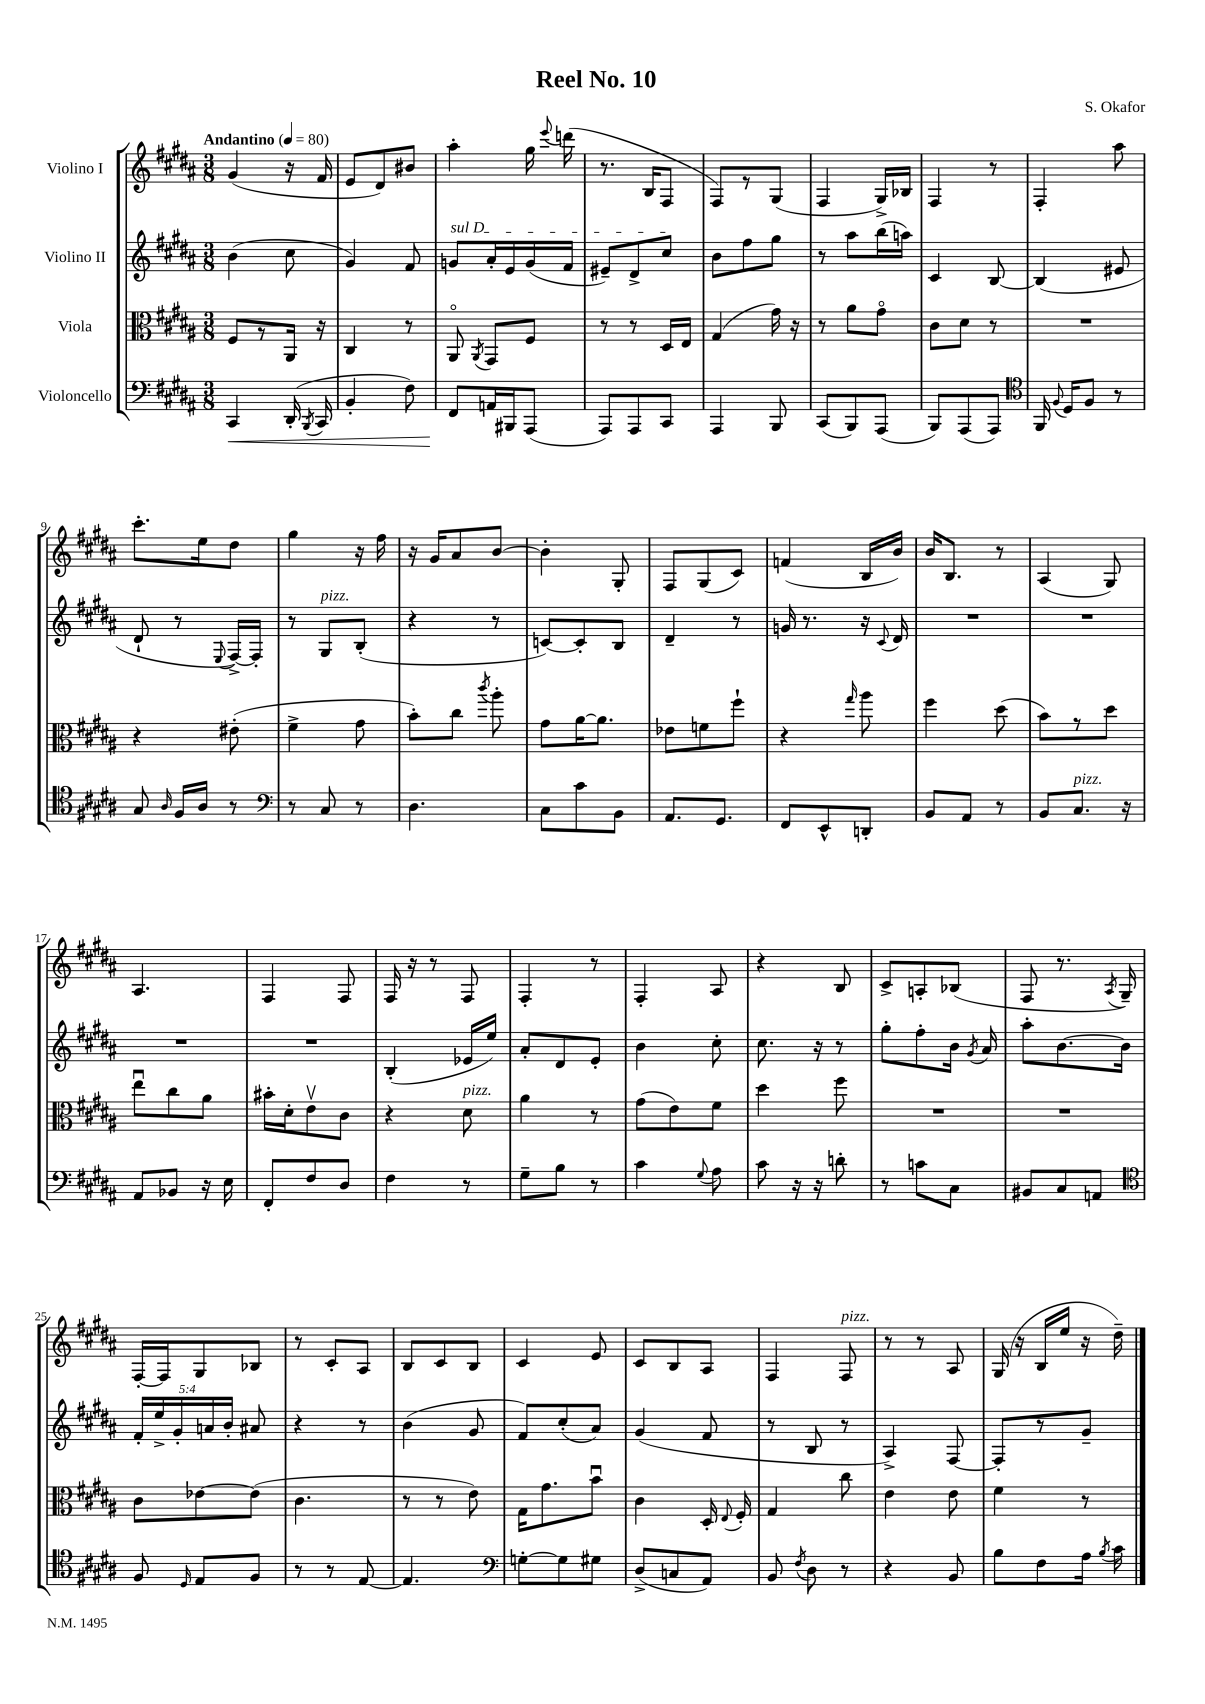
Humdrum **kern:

**kern	**kern	**kern	**kern
*staff4	*staff3	*staff2	*staff1
*clefF4	*clefC3	*clefG2	*clefG2
*k[f#c#g#d#a#]	*k[f#c#g#d#a#]	*k[f#c#g#d#a#]	*k[f#c#g#d#a#]
*M3/8	*M3/8	*M3/8	*M3/8
*MM80	*MM80	*MM80	*MM80
4CC#	8F#	(4b	(4g#
.	8r	.	.
(16DD#'	16AA#	8cc#	16r
8qBBB	.	.	.
16CC#	16r	.	16f#
=	=	=	=
4BB'	4C#	4g#)	8e
.	.	.	8d#)
8F#)	8r	8f#	8b#
=	=	=	=
8FF#	8AA#o	8g	4aa#'
.	8qAA#	.	.
16AA	8GG#	16a#'	.
16BBB#	.	16e	.
(8AAA#	8F#	(16g	16gg#
.	.	.	8qqeee
.	.	16f#	(16ddd
=	=	=	=
8AAA#)	8r	8e#~)	8.r
8AAA#	8r	8d#^	.
.	.	.	16B
8CC#	16D#	8cc#	8F#
.	16E	.	.
=	=	=	=
4AAA#	(4G#	8b	8F#)
.	.	8ff#	8r
8BBB	16g#)	8gg#	(8G#
.	16r	.	.
=	=	=	=
(8CC#	8r	8r	4F#
8BBB)	8a#	8aa#	.
(8AAA#	8g#o	(16bb	16G#^)
.	.	16aa)	16B-
=	=	=	=
8BBB)	8c#	4c#	4F#
(8AAA#	8d#	.	.
8AAA#)	8r	[8B	8r
=	=	=	=
*clefC4	*	*	*
16FF#	4.r	(4B]	4F#'
8qqF#	.	.	.
16D#	.	.	.
8F#	.	.	.
8r	.	8e#	8aa#
=	=	=	=
8G#	4r	8d#`	8.ccc#'
16qqA#	.	.	.
16F#	.	8r	.
16A#	.	.	16ee
.	.	8qqE	.
8r	(8e#'	[16F#^)	8dd#
.	.	16F#']	.
=	=	=	=
*clefF4	*	*	*
8r	4f#^	8r	4gg#
8C#	.	8G#	.
8r	8g#	(8B'	16r
.	.	.	16ff#
=	=	=	=
4.D#	8b')	4r	16r
.	.	.	16g#
.	8cc#	.	8a#
.	8qccc#	.	.
.	8aa#'	8r	[8b
=	=	=	=
8C#	8g#	[8c)	4b']
8c#	[16a#	8c']	.
.	8.a#]	.	.
8BB	.	8B	8G#'
=	=	=	=
8.AA#	8e-	4d#~	8F#
.	8f	.	(8G#
8.GG#	.	.	.
.	8ff#`	8r	8c#)
=	=	=	=
8FF#	4r	16g	(4f
.	.	8.r	.
8EE^^	.	.	.
.	16qqgg#	.	.
8DD'	8aa#	16r	16B
.	.	8qqc#	.
.	.	16d#	16b)
=	=	=	=
8BB	4ff#	4.r	16b
.	.	.	8.B
8AA#	.	.	.
8r	(8dd#	.	8r
=	=	=	=
8BB	8b)	4.r	(4A#
8.C#	8r	.	.
.	8dd#	.	8G#)
16r	.	.	.
=	=	=	=
8AA#	8eeu	4.r	4.A#
8BB-	8cc#	.	.
16r	8a#	.	.
16E	.	.	.
=	=	=	=
8FF#'	16b#'	4.r	4F#
.	16d#'	.	.
8F#	8ev	.	.
8D#	8c#	.	8F#
=	=	=	=
4F#	4r	(4B'	16F#
.	.	.	16r
.	.	.	8r
8r	8d#	16e-	8F#
.	.	16ee)	.
=	=	=	=
8G#~	4a#	8a#'	4F#'
8B	.	8d#	.
8r	8r	8e'	8r
=	=	=	=
4c#	(8g#	4b	4F#'
.	8e)	.	.
8qqG#	.	.	.
8A#	8f#	8cc#'	8A#
=	=	=	=
8c#	4dd#	8.cc#	4r
16r	.	.	.
16r	.	16r	.
8d'	8ff#	8r	8B
=	=	=	=
8r	4.r	8gg#'	8c#^
8c	.	8ff#'	8A'
8C#	.	16b	(8B-
.	.	8qg#	.
.	.	16a#	.
=	=	=	=
8BB#	4.r	8aa#'	8F#
8C#	.	[8.b	8.r
8AA	.	.	.
.	.	.	8qA#
.	.	16b]	16G#~)
=	=	=	=
*clefC4	*	*	*
8F#	8c#	20f#'	[16F#'
.	.	20ee^	.
.	.	.	16F#]
.	.	20g#'	.
16qqD#	.	.	.
8E	[8e-	.	8G#
.	.	20a	.
.	.	20b'	.
8F#	(8e-]	8a#	8B-
=	=	=	=
8r	4.c#	4r	8r
8r	.	.	8c#'
[8E	.	8r	8A#
=	=	=	=
4.E]	8r	(4b	8B
.	8r	.	8c#
.	8e)	8g#	8B
=	=	=	=
*clefF4	*	*	*
[8G'	16G#	8f#)	4c#
.	8.g#	.	.
8G]	.	(8cc#'	.
8G#	8bu	8a#)	8e
=	=	=	=
(8D#^	4c#	(4g#	8c#
8C	.	.	8B
8AA#)	16D#'	8f#	8A#
.	8qqE	.	.
.	16F#'	.	.
=	=	=	=
8BB	4G#	8r	4F#
8qF#	.	.	.
8D#	.	8B	.
8r	8cc#	8r	8F#
=	=	=	=
4r	4e	4A#^)	8r
.	.	.	8r
8BB	8e	[8F#	8A#
=	=	=	=
8B	4f#	8F#']	(16G#
.	.	.	16r
8F#	.	8r	16B
.	.	.	16ee
16A#	8r	8g#~	16r
8qB	.	.	.
16c#	.	.	16dd#~)
==	==	==	==
*-	*-	*-	*-
